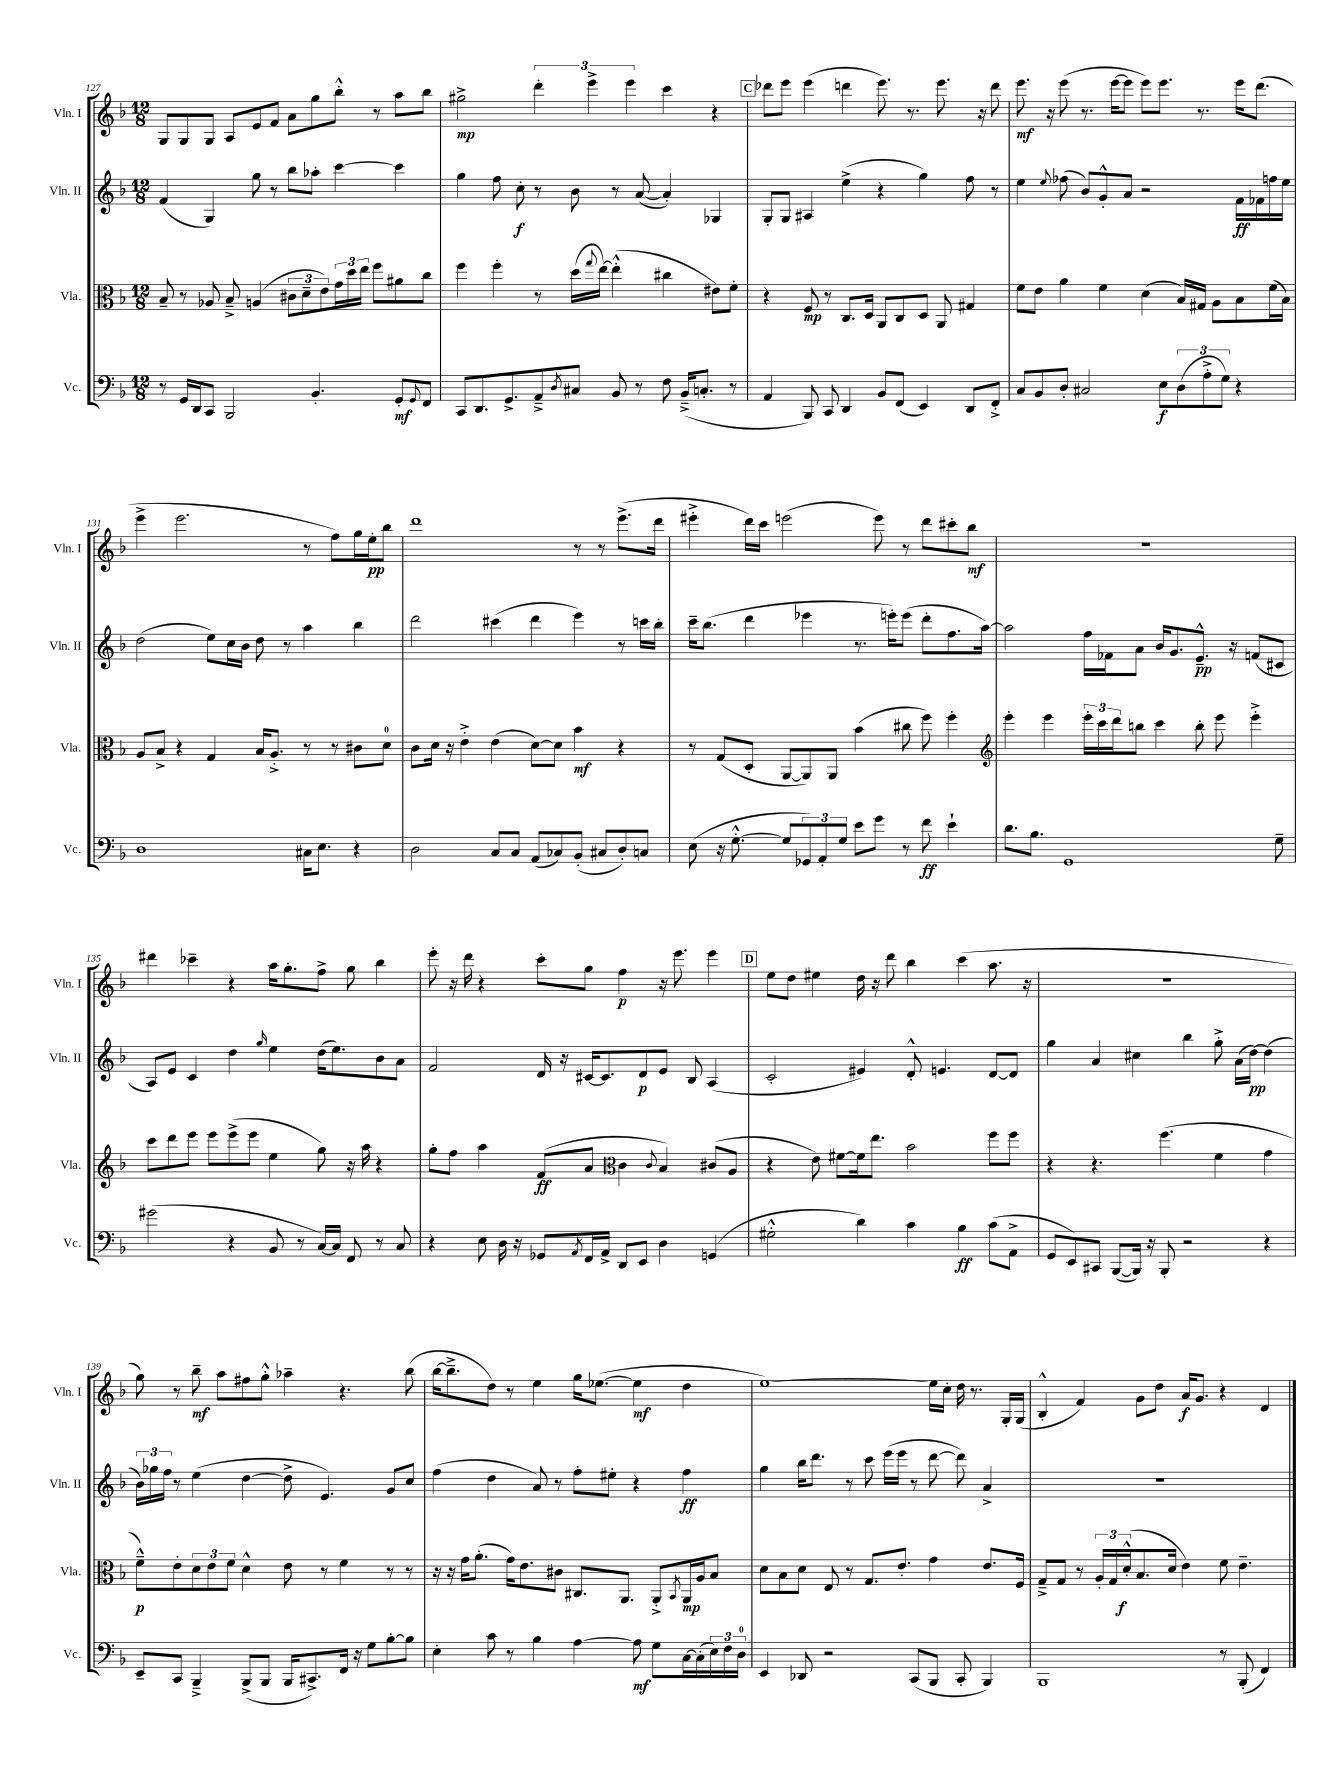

**kern	**kern	**kern	**kern
*staff4	*staff3	*staff2	*staff1
*clefF4	*clefC3	*clefG2	*clefG2
*k[b-]	*k[b-]	*k[b-]	*k[b-]
*M12/8	*M12/8	*M12/8	*M12/8
8r	8B-~	(4f	8G
16GG	8r	.	8G
16DD	.	.	.
8CC	8A-	4G)	8G
2BBB-	8B-~^	.	8A
.	(4A	8gg	8e
.	.	8r	8f
.	12c#	8bb-	8a
.	12d~	.	.
4.BB-'	.	8aa-'	8gg
.	12e)	.	.
.	24g	[4ccc	8bb-'^^
.	24dd	.	.
.	24ee	.	.
.	8ff	.	8r
8GG'	8a#	4ccc]	8aa
8qqGG	.	.	.
8FF	8cc	.	8bb-
=	=	=	=
8CC	4ff	4gg	2gg#^
8.DD	.	.	.
.	4ff'	8ff	.
8.GG^	.	.	.
.	.	8cc'	.
8AA~^	8r	8r	6ddd'
8qD	.	.	.
8C#	(16dd	8b-	.
.	.	.	6eee^
.	8qqgg	.	.
.	[16ee)	.	.
8BB-	(4ee'^^]	8r	.
.	.	.	6eee
8r	.	([8a	.
8F	4cc#	4a'])	4ccc
(16BB-~^	.	.	.
8.C'	.	.	.
.	8e#)	4G-	4r
8r	8f'	.	.
=	=	=	=
4AA	4r	8G'	8ddd-
.	.	8G	8eee
8BBB-)	8F	4A#	(4eee
8CC	8r	.	.
4DD	8.C	(4ee^	4ddd
.	16D	.	.
8BB-	8AA	4r	8.eee)
(8FF	8C	.	.
.	.	.	8.r
4EE)	8D	4gg)	.
.	8AA	.	8.eee
8DD	4G#	8ff	.
.	.	.	16r
8FF'^	.	8r	8ddd
=	=	=	=
8C	8f	4ee	8.eee
8BB-	8e	.	.
.	.	.	16r
.	.	8qqee	.
8D'	4a	(8ff-	(8eee
2C#	.	8b-)	8.r
.	4f	8g'^^	.
.	.	.	[16eee
.	.	8a	8eee]
.	(4d	2r	8eee)
8E	.	.	8.eee
(12D	16B-)	.	.
.	16G#	.	8.r
12A'^	.	.	.
.	8A	.	.
12G)	.	.	.
4r	8B-	16f	16eee
.	.	16f-	(8.ddd
.	(16f	16ff	.
.	16B-)	16ee	.
=	=	=	=
1D	8A	(2dd	4eee^
.	8B-^	.	.
.	4r	.	2.eee
.	4G	8ee)	.
.	.	16cc	.
.	.	16b-	.
.	16B-	8dd	.
.	8.A'^	.	.
.	.	8r	.
16C#	8r	4aa	8r
8.E	.	.	.
.	8r	.	8ff)
4r	8c#	4bb-	16gg
.	.	.	16ee'
.	8d	.	8bb-
=	=	=	=
2D	8c	2ddd	1ddd
.	16d	.	.
.	16r	.	.
.	4e'^	.	.
8C	(4e	(4ccc#	.
8C	.	.	.
(8AA	[8d)	4ddd	.
8C-)	8d]	.	.
(8BB-'	4b-	4eee)	8r
8C#	.	.	8r
8D')	4r	8r	(8.eee^
8C	.	16ccc	.
.	.	16bb-'	16ddd
=	=	=	=
(8E	8r	16ccc~	4eee#'^
.	.	(8.bb-	.
16r	(8G	.	.
[8.G'^^	.	.	.
.	8D'	4ddd	16ddd)
.	.	.	16ccc
8G]	[8AA	.	(2eee
12GG-)	8AA])	4eee-	.
12AA'	.	.	.
.	8AA	.	.
12G	.	.	.
8e	(4b-	8.r	.
8g	.	.	8eee)
.	.	16eee')	.
8r	8cc#	(8eee	8r
8f	8ff)	8ddd'	8ddd
4e`	4ff'	8.ff	8ccc#'
.	.	.	8bb-
.	.	[16aa)	.
=	=	=	=
*	*clefG2	*	*
8.d	4eee'	2aa]	1.r
8.B-	.	.	.
.	4eee	.	.
1GG	.	.	.
.	24eee'	16ff	.
.	24ccc	.	.
.	.	16f-	.
.	24ddd	.	.
.	8bb	8a	.
.	4ccc	16b-	.
.	.	8.g	.
.	8bb'	8.e~^^	.
.	8eee	.	.
.	.	16r	.
.	4eee'^	(8f	.
8G~	.	8c#	.
=	=	=	=
(2g#	8ccc	8A)	4ddd#
.	8ddd	8e	.
.	8eee	4c	4ccc-~
.	8eee	.	.
4r	(8eee^	4dd	4r
.	8eee	.	.
.	.	16qqgg	.
8BB-	4ee	4ee	16aa
.	.	.	8.gg'
8r	.	.	.
[16C)	8gg)	(16dd	8ff^
16C]	.	8.ee)	.
8FF	16r	.	8gg
.	16aa	.	.
8r	4r	8b-	4bb-
8C	.	8a	.
=	=	=	=
4r	8gg'	2f	8eee'
.	8ff	.	16r
.	.	.	16ddd
8E	4aa	.	4r
16D	.	.	.
16r	.	.	.
8GG-	(8f	16d	8ccc'
.	.	16r	.
8qAA	.	.	.
16FF	8a	[16c#	8gg
16AA^	.	8.c#]	.
*	*clefC3	*	*
8DD	4c	.	4ff
8EE	.	8d	.
.	8qqc	.	.
4D	4B-)	8e	16r
.	.	.	8.eee
.	.	8B-	.
(4GG	(8c#	(4A	4eee
.	8A	.	.
=	=	=	=
2G#'^^	4r	2c'	8ee
.	.	.	8dd
.	8e)	.	4ee#
.	[8f#	.	.
4d)	16f#]	4e#)	16dd
.	8.ee	.	16r
.	.	.	8ddd
4c	2b-	8d'^^	4bb-
.	.	4.e	.
4B-	.	.	(4ccc
(8c	8ff	[8d	8.aa
8AA^	8ff	8d]	.
.	.	.	16r
=	=	=	=
8GG	4r	4gg	1.r
8EE)	.	.	.
8CC#	4.r	4a	.
([8BBB-	.	.	.
16BBB-])	.	4cc#	.
16r	.	.	.
8BBB-'	(4.ff	.	.
2r	.	4bb-	.
.	4f	8gg'^	.
.	.	(16a	.
.	.	[16dd)	.
4r	4g	(4dd]	.
=	=	=	=
8EE~	8f~^^)	24b-)	8gg)
.	.	24gg-	.
.	.	24ff	.
8CC	8e'	8r	8r
4BBB-~^	12d	(4ee	8bb-~
.	12e	.	.
.	.	.	8aa
.	12f	.	.
(8BBB-^	4d^^	[4dd	8ff#
8BBB-	.	.	8gg'^^
16BBB-	8e	8dd^]	4aa-~
8.CC#^)	.	.	.
.	8r	4.e)	.
16FF	4f	.	4.r
16r	.	.	.
8G	.	.	.
[8B-'	8r	8g	.
8B-]	8r	8cc	(8bb-
=	=	=	=
4E'	16r	(4ff	[16bb-
.	16r	.	8.bb-~^]
.	16g	.	.
.	(8.a'	.	.
8c	.	4dd	8dd)
8r	16g)	.	8r
.	8.e	.	.
4B-	.	8a)	4ee
.	8c#	8r	.
[4A	8.C#	8ff'	16gg
.	.	.	([8.ee-
.	.	8ee#'	.
.	8.AA	.	.
8A]	.	4r	4ee-]
8G	8AA'^	.	.
.	8qBB-	.	.
[16C	16AA	4ff	4dd
(16C']	16A	.	.
24E)	8B-	.	.
24F	.	.	.
24D	.	.	.
=	=	=	=
4EE	8d	4gg	[1ee)
.	8B-	.	.
8DD-	8d	16bb-	.
.	.	8.ddd	.
2r	8E	.	.
.	8r	8r	.
.	8.G	8ccc	.
.	.	(16eee	.
.	8.e'	16eee	.
(8CC	.	8r	.
8BBB-	4g	[8ddd	16ee]
.	.	.	16cc'
8CC'	.	8ddd])	16dd
.	.	.	8.r
4BBB-)	8.e	4a^	.
.	.	.	16G'
.	16F	.	(16G
=	=	=	=
1BBB-	8G~^	1.r	4B-'^^
.	8G	.	.
.	8r	.	4f)
.	24A'	.	.
.	24G	.	.
.	(24d'^^	.	.
.	8.B-	.	8g
.	.	.	8dd
.	16d	.	.
.	4e)	.	16a
.	.	.	8.g
8r	8f	.	4r
(8BBB-'	4.e~	.	.
4FF)	.	.	4d
==	==	==	==
*-	*-	*-	*-
